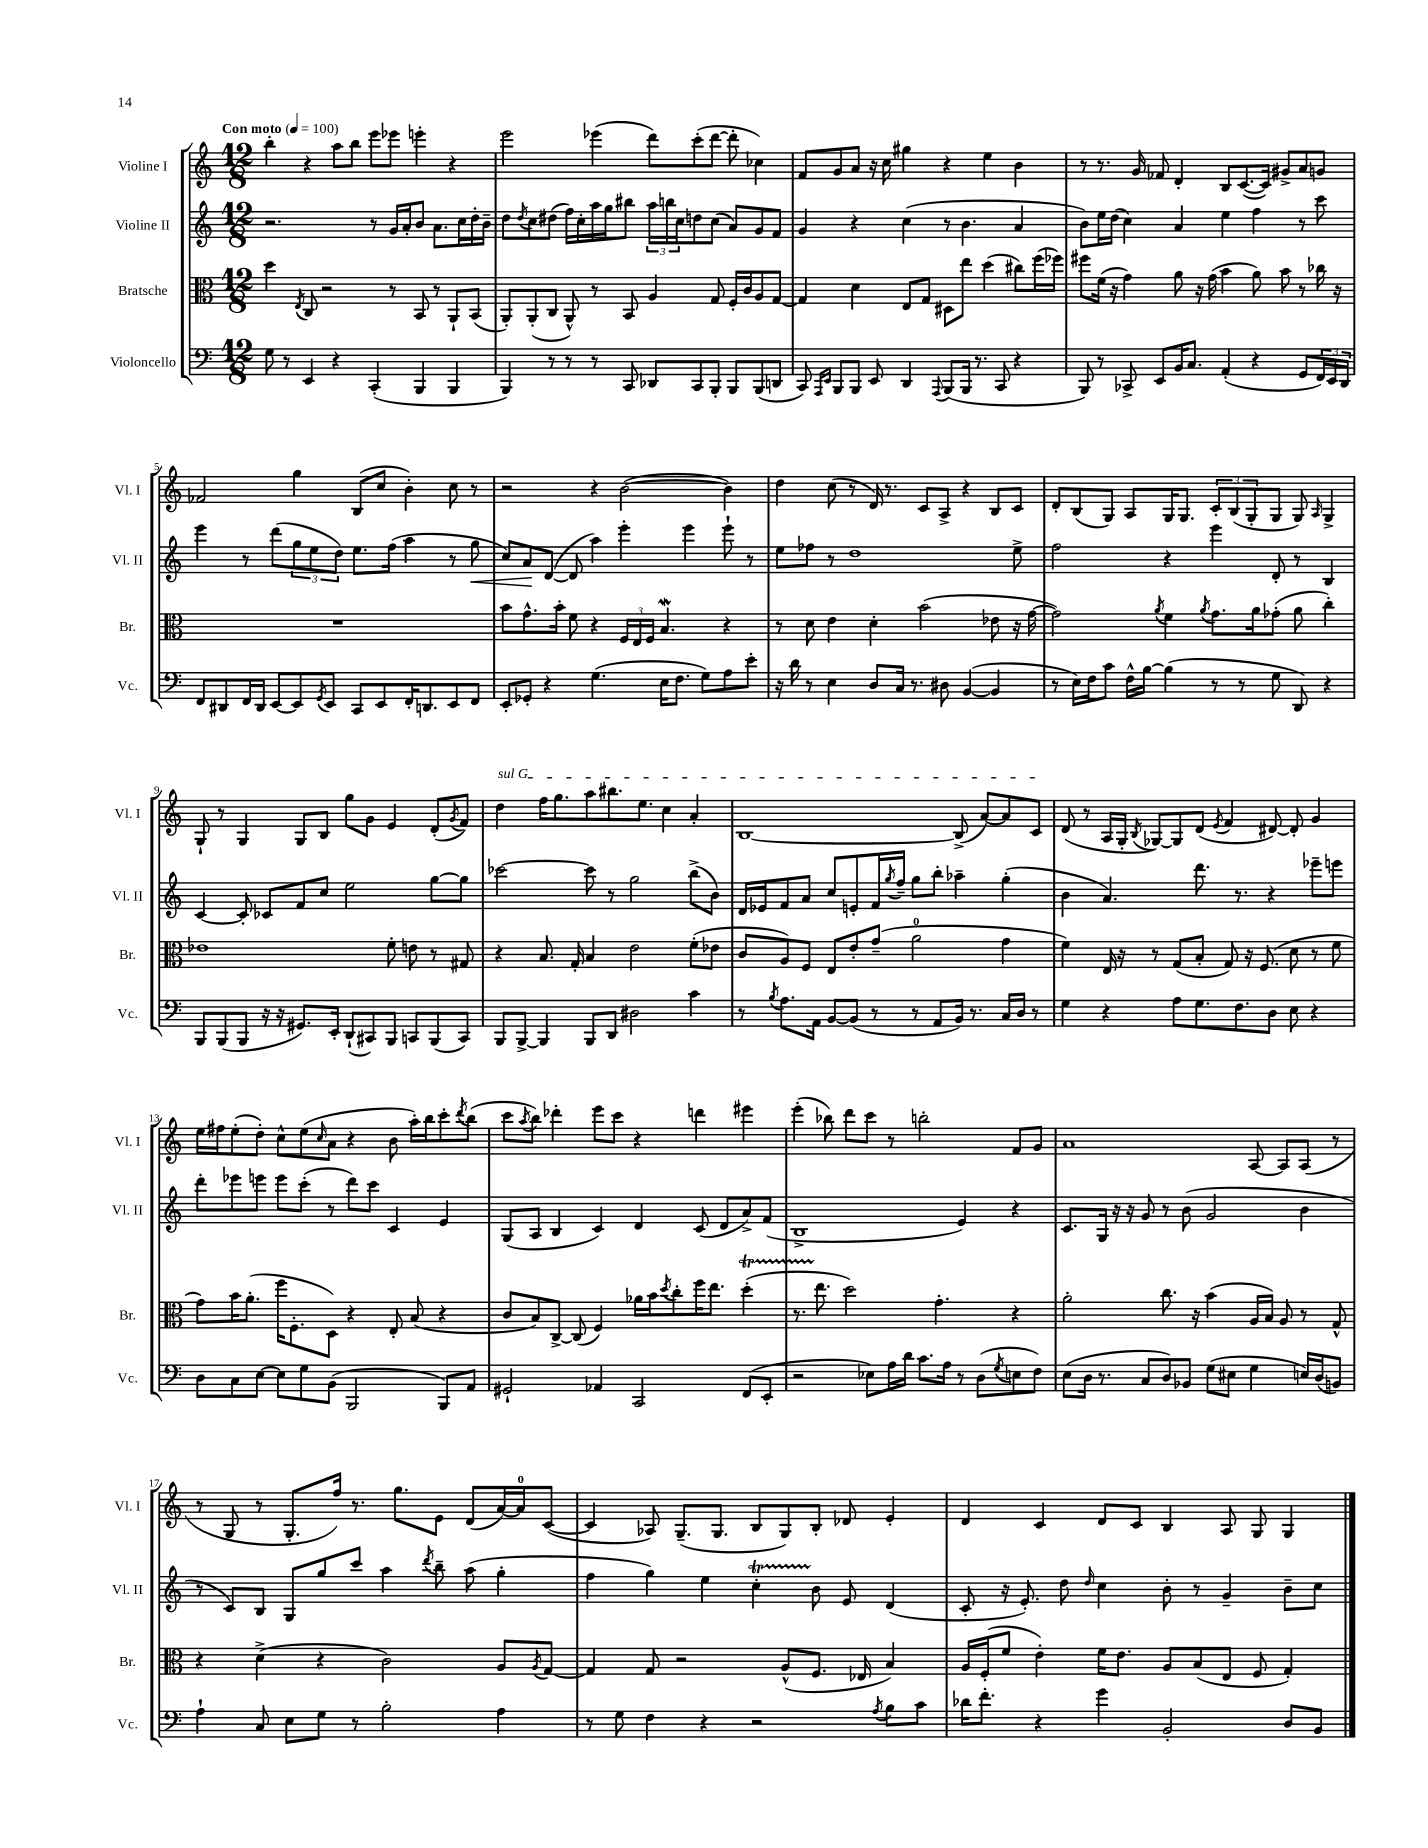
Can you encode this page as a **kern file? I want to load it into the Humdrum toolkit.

**kern	**kern	**kern	**kern
*staff4	*staff3	*staff2	*staff1
*clefF4	*clefC3	*clefG2	*clefG2
*k[]	*k[]	*k[]	*k[]
*M12/8	*M12/8	*M12/8	*M12/8
*MM100	*MM100	*MM100	*MM100
8G	4dd	2.r	4bb'
8r	.	.	.
.	8qE	.	.
4EE	8C	.	4r
.	2r	.	.
4r	.	.	8aa
.	.	.	8bb
(4CC'	.	8r	8eee
.	8r	16g	8eee-
.	.	16a'	.
4BBB	8BB	8b	4eee'
.	8r	8.a	.
4BBB	8AA`	.	4r
.	.	16cc	.
.	(8BB	16dd'	.
.	.	16b~	.
=	=	=	=
4BBB)	8AA')	8dd	2eee
.	.	8qdd	.
.	(8AA'	8cc	.
8r	8C	(8dd#	.
8r	8AA^^)	16ff)	.
.	.	16cc'	.
8r	8r	16aa	(4eee-
.	.	16gg	.
8CC	8BB	8bb#	.
8DD-	4A	24aa	8ddd)
.	.	24bb	.
.	.	24cc	.
8CC	.	8dd	(8ccc'
8BBB'	8G	(8cc	[8ddd
8BBB	16F'	8a)	8ddd']
.	16c	.	.
(8BBB	8A	8g	4cc-)
8DD	[8G	8f	.
=	=	=	=
8CC)	4G]	4g	8f
16qqAAA	.	.	.
16qqEE	.	.	.
8BBB	.	.	8g
8BBB	4d	4r	8a
8EE	.	.	16r
.	.	.	16cc
4DD	8E	(4cc	4gg#
.	8G	.	.
8qqAAA	.	.	.
(8BBB	8D#	8r	4r
16BBB	8ee	4.b	.
8.r	.	.	.
.	(4dd	.	4ee
8CC	.	.	.
4r	8cc#)	4a	4b
.	(16ff	.	.
.	16ff-)	.	.
=	=	=	=
8BBB)	8ff#	8b)	8r
8r	(16f	16ee	8.r
.	16r	(16dd	.
8CC-^	4g)	4cc)	.
.	.	.	16g
8EE	.	.	8f-
16BB	8a	4a	4d'
8.C	.	.	.
.	16r	.	.
.	(16g	.	.
(4AA'	4b	4ee	8B
.	.	.	([8.c
4r	8a)	4ff	.
.	.	.	16c])
.	8b	.	8g#^
8GG	8r	8r	8a
24FF)	16cc-	8ccc	8g
24EE	.	.	.
.	16r	.	.
24DD	.	.	.
=	=	=	=
8FF	1.r	4eee	2f-
8DD#	.	.	.
16FF	.	8r	.
16DD#	.	.	.
[8EE	.	(8ddd	.
8EE]	.	12gg	4gg
.	.	12ee	.
8qGG	.	.	.
8EE	.	.	.
.	.	12dd)	.
8CC	.	8.ee	(8B
8EE	.	.	8cc
.	.	(16ff	.
16FF'	.	4aa	4b')
8.DD	.	.	.
8EE	.	8r	8cc
8FF	.	8gg	8r
=	=	=	=
8EE'	8b	8cc)	2r
8GG-'	8.g^^	8a	.
4r	.	([8d	.
.	16b'	.	.
.	8f	8d]	.
(4.G	4r	4aa)	4r
.	24F	4eee'	([2b
.	24E	.	.
.	24F	.	.
16E	4.B	.	.
8.F	.	.	.
.	.	4eee	.
8G)	.	.	.
8A	4r	8eee`	4b])
8e'	.	8r	.
=	=	=	=
16r	8r	8ee	4dd
16d	.	.	.
8r	8d	8ff-	.
4E	4e	8r	(8cc
.	.	1dd	8r
8D	4d'	.	16d)
.	.	.	8.r
16C	.	.	.
8.r	.	.	.
.	(2b	.	8c
8D#	.	.	8A^
([4BB	.	.	4r
4BB]	8e-	.	8B
.	16r	8ee^	8c
.	[16g	.	.
=	=	=	=
8r	2g])	2ff	8d'
16E)	.	.	(8B
16F	.	.	.
8c	.	.	8G)
16F^^	.	.	8A
[16B	.	.	.
.	8qa	.	.
(4B]	4f	4r	16G
.	.	.	8.G
.	8qa	.	.
8r	8.g	4eee	12c'
.	.	.	(12B
8r	.	.	.
.	.	.	12G'
.	16a	.	.
8G	(8g-'	8d'	8G
8DD)	8a	8r	8G)
.	.	.	16qqA
4r	4cc')	4B	4G^
=	=	=	=
8BBB	1e-	[4c	8G`
(8BBB	.	.	8r
8BBB	.	8c']	4G
16r	.	8c-	.
16r	.	.	.
8.GG#)	.	8f	8G
.	.	8cc	8B
16EE'	.	.	.
(8DD`	.	2ee	8gg
8CC#)	.	.	8g
8BBB	8f'	.	4e
8CC	8e	.	.
(8BBB	8r	[8gg	(8d'
.	.	.	8qg
8CC)	8G#	8gg]	8f)
=	=	=	=
8BBB	4r	[2ccc-	4dd
[8BBB^	.	.	.
4BBB]	8.B	.	16ff
.	.	.	8.gg
.	16G'	.	.
8BBB	4B	8ccc-]	8aa
8DD	.	8r	8.bb#
2D#	2e	2gg	.
.	.	.	8.ee
.	.	.	4cc
4c	(8f'	(8bb^	4a'
.	8e-	8b)	.
=	=	=	=
8r	8c	16d	[1B
.	.	16e-	.
8qB	.	.	.
8.A	8A)	8f	.
.	8F	8a	.
16AA	.	.	.
[8BB	8E	8cc	.
(8BB]	8e'	8e'	.
8r	(8g~	16f	.
.	.	8qgg	.
.	.	16ff~	.
8r	2a	8gg	.
8AA	.	8bb'	.
16BB)	.	4aa-~	(8B^]
8.r	.	.	.
.	.	.	[8a)
16C	4g	(4gg'	8a]
16D	.	.	.
8r	.	.	8c
=	=	=	=
4G	4f)	4b	(8d
.	.	.	8r
4r	16E	4.a)	16A
.	16r	.	16G'
.	.	.	8qB
.	8r	.	[8G-)
8A	(8G	.	8G-]
8.G	8B'	8.ddd	(8d
.	.	.	8qe
.	8G)	.	4f
8.F	.	8.r	.
.	16r	.	.
.	(8.F	.	.
8D	.	4r	[8d#)
8E	8d	.	8d#']
4r	8r	8eee-~	4g
.	8f	8eee	.
=	=	=	=
8D	8g)	8ddd'	16ee
.	.	.	16ff#
8C	16b	8eee-	(8ee'
.	(8.a'	.	.
[8E	.	8eee	8dd')
8E]	16ff	8eee	8cc^^
.	8.F'	.	.
8G	.	(8ccc'	(8ee
.	.	.	16qqcc
(8BB	8D)	8r	8a
2BBB	4r	8ddd)	4r
.	.	8ccc	.
.	8E'	4c	8b
.	(8B	.	16aa')
.	.	.	16bb
8BBB)	4r	4e	8ccc'
.	.	.	8qddd
8AA	.	.	(8bb
=	=	=	=
2GG#`	8c	(8G	8ccc
.	.	.	8qaa
.	8B)	8A	8bb)
.	[8C^	4B	4ddd-'
.	(8C]	.	.
4AA-	4F)	4c)	8eee
.	.	.	8ccc
2CC	16a-	4d	4r
.	16b	.	.
.	8qdd	.	.
.	8cc'	.	.
.	16ff	(8c	4ddd
.	8.ee	.	.
.	.	8d	.
(8FF	(4dd'	8a^)	4eee#
8EE'	.	(8f	.
=	=	=	=
2r	8.r	1B^	(4eee'
.	8.ee	.	.
.	.	.	8bb-)
.	2dd)	.	8ddd
8E-)	.	.	8ccc
16A	.	.	8r
16d	.	.	.
8.c	.	.	2bb'
.	4.g'	.	.
16A	.	.	.
8r	.	4e)	.
(8D	.	.	.
8qG	.	.	.
8E	4r	4r	8f
8F)	.	.	8g
=	=	=	=
(8E	2a'	8.c	1a
16D	.	.	.
8.r	.	16G	.
.	.	16r	.
.	.	16r	.
8C	.	8g	.
8D)	8.cc	8r	.
8BB-	.	(8b	.
.	16r	.	.
(8G	(4b	2g	.
8E#	.	.	.
4G	16A	.	[8A
.	16B)	.	.
.	8A	.	8A]
16E)	8r	4b	(8A
(16D	.	.	.
8BB)	8G^^	.	8r
=	=	=	=
4A`	4r	8r	8r
.	.	8c)	8G
8C	(4d^	8B	8r
8E	.	8G	8.G'
8G	4r	8gg	.
.	.	.	16ff)
8r	.	8ccc	8.r
2B'	2c)	4aa	.
.	.	.	8.gg
.	.	8qddd	.
.	.	8bb~	8e
.	.	(8aa	(8d
4A	8A	4gg'	[16a)
.	.	.	16a]
.	8qA	.	.
.	[8G	.	([8c
=	=	=	=
8r	4G]	4ff	4c]
8G	.	.	.
4F	8G	4gg)	8A-)
.	2r	.	(8.G~
4r	.	4ee	.
.	.	.	8.G
2r	.	4cc'	8B
.	(8A^^	.	8G)
.	8.F	8b	8B'
.	.	8e	8d-
.	16E-	.	.
8qA	.	.	.
8B	4B)	(4d	4e'
8c	.	.	.
=	=	=	=
16d-	16A	8c'	4d
8.f'	(16F'	.	.
.	8f	16r	.
.	.	8.e')	.
4r	4e')	.	4c
.	.	8dd	.
.	.	16qqdd	.
4g	16f	4cc	8d
.	8.e	.	.
.	.	.	8c
2BB'	8A	8b'	4B
.	(8B	8r	.
.	8E	4g~	8A
.	8F	.	8G
8D	4G')	8b~	4G
8BB	.	8cc	.
==	==	==	==
*-	*-	*-	*-
